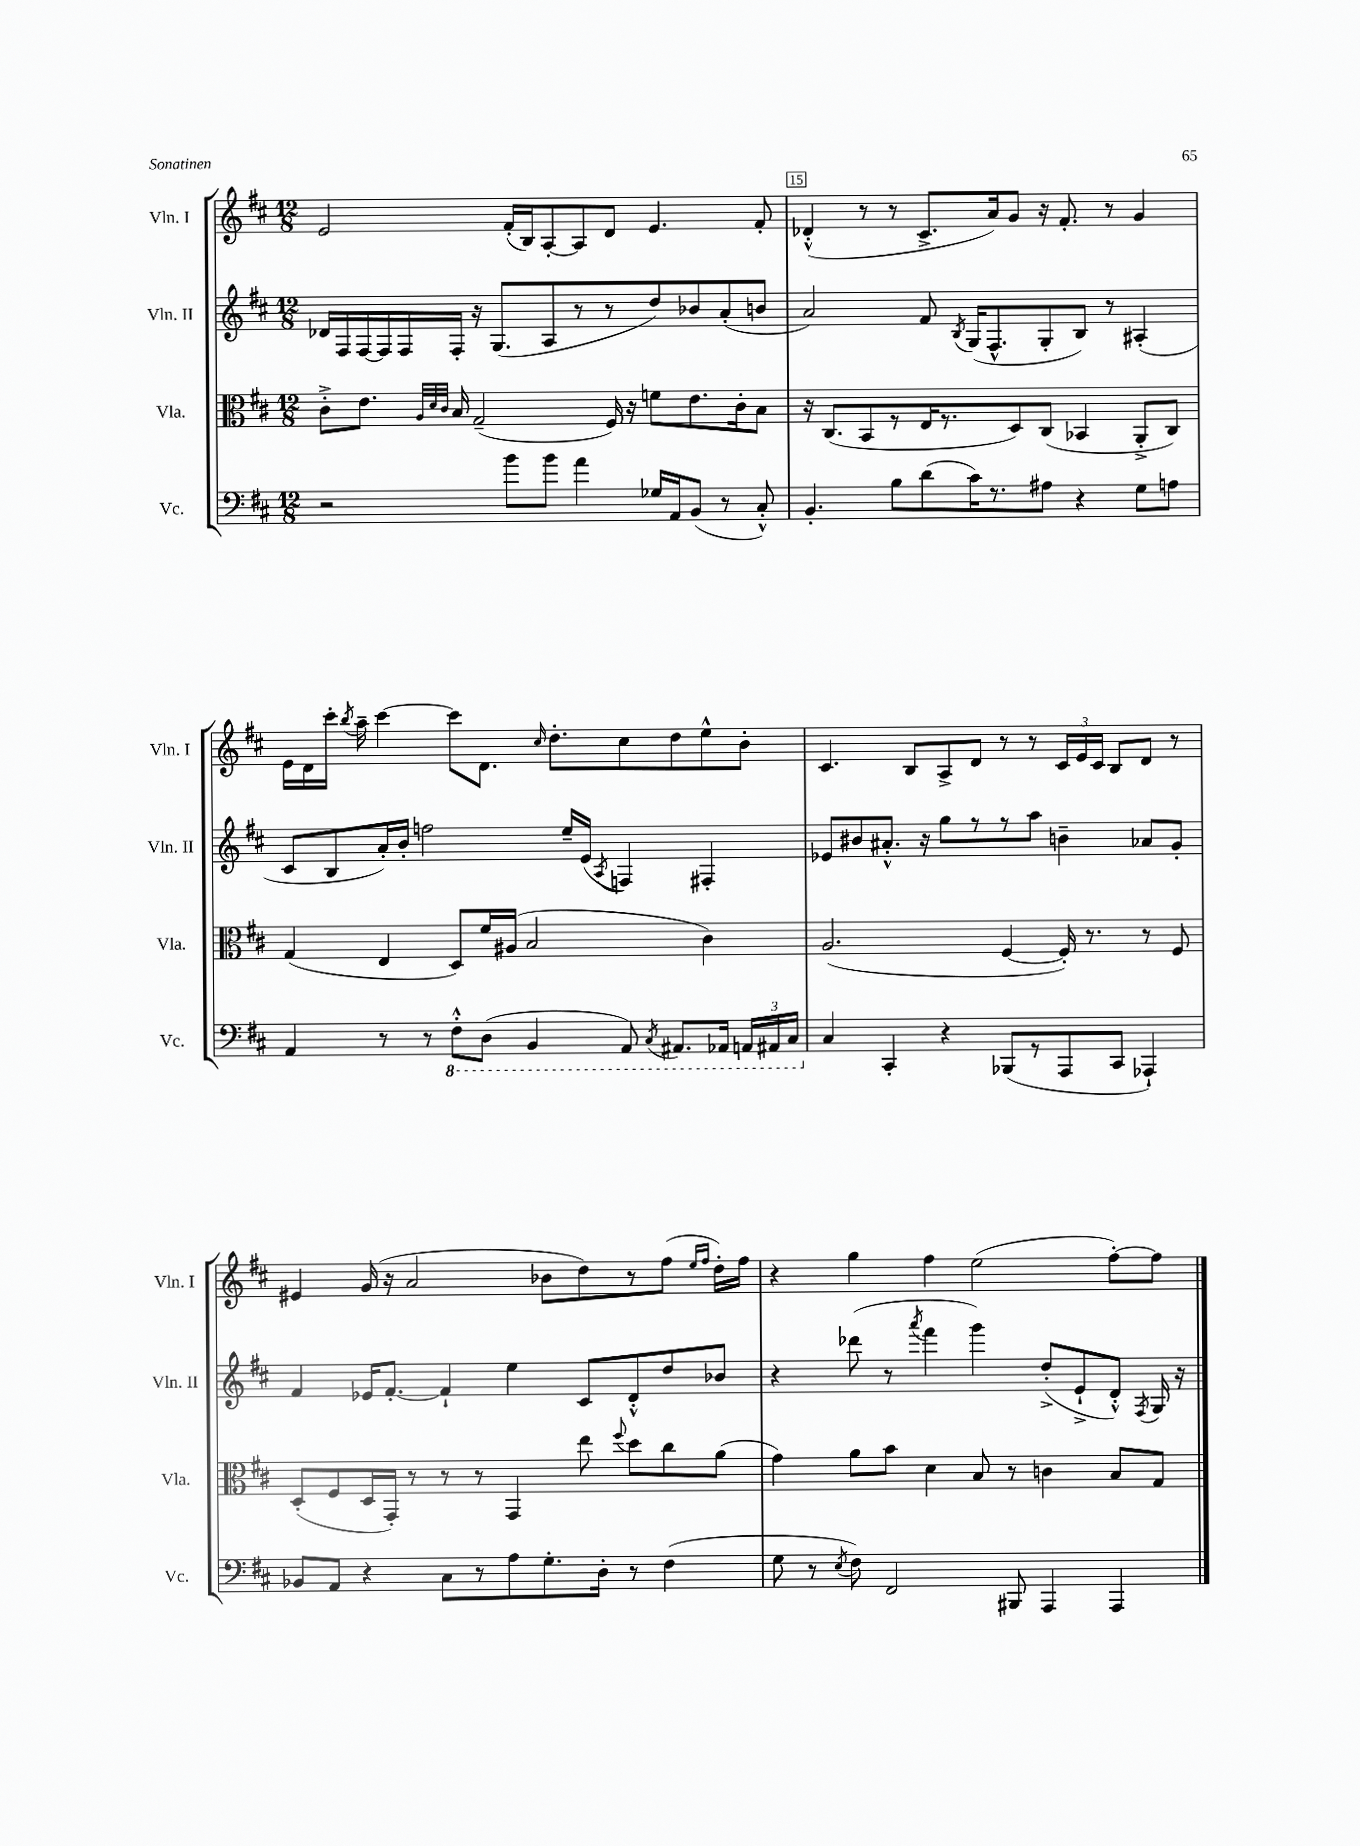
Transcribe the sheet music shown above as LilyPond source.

<<
\new StaffGroup <<
\new Staff = "s0" \with { instrumentName = "Vln. I" shortInstrumentName = "Vln. I" } {
    \clef treble \key d \major \numericTimeSignature \time 12/8
    \autoBeamOff e'2 fis'16[-.( b16) a8~-. a8 d'8] e'4. fis'8-. |
    des'4-.-^( r8 r8 cis'8.[-> a'16) g'8] r16 fis'8.-. r8 g'4 |
    e'16[ d'16 cis'''16]-. \acciaccatura { b''8 } a''16-- cis'''4~ cis'''8[ d'8.] \grace { cis''16 } d''8.[-. cis''8 d''8 e''8-^ b'8]-. |
    cis'4. b8[ a8-> d'8] r8 r8 \tuplet 3/2 { cis'16[ e'16 cis'16] } b8[ d'8] r8 |
    eis'4 g'16( r16 a'2 bes'8[ d''8) r8 fis''8]( \grace { e''16[ fis''16] } d''16[-.) fis''16] |
    r4 g''4 fis''4 e''2( fis''8[~-.) fis''8] \bar "|." |
}
\new Staff = "s1" \with { instrumentName = "Vln. II" shortInstrumentName = "Vln. II" } {
    \clef treble \key d \major \numericTimeSignature \time 12/8
    \autoBeamOff des'16[ fis16 fis16~ fis16 fis16 fis16]-. r16 g8.[( a8 r8 r8 d''8) bes'8 a'8-.( b'8] |
    a'2) fis'8 \acciaccatura { b8 } g16[( fis8.-^ g8-. b8]) r8 ais4-.( |
    cis'8[ b8 a'16-.) b'16]-. f''2 e''16[-- e'16]( \acciaccatura { a8 } f4) fis4-. |
    ees'8[ bis'8 ais'8.]-.-^ r16 g''8[ r8 r8 a''8] b'4-- aes'8[ g'8]-. |
    fis'4 ees'16[ fis'8.]~-. fis'4-! e''4 cis'8[ d'8-.-^ d''8 bes'8] |
    r4 des'''8( r8 \acciaccatura { a'''8 } fis'''4 g'''4) d''8[-.->( e'8-!-> d'8]-.-^) \acciaccatura { fis8 } g16 r16 \bar "|." |
}
\new Staff = "s2" \with { instrumentName = "Vla." shortInstrumentName = "Vla." } {
    \clef alto \key d \major \numericTimeSignature \time 12/8
    \autoBeamOff cis'8[-.-> e'8.] \grace { a32[ d'32 cis'32] } b16 g2--( fis16) r16 f'8[ e'8. cis'16-. b8] |
    r16 cis8.[( b,8 r8 e16 r8. d8) cis8]( bes,4 a,8[-.-> cis8]) |
    g4( e4 d8[) fis'16 ais16]( b2 cis'4) |
    a2.( fis4~ fis16-.) r8. r8 fis8 |
    d8[-.( fis8 d16 g,16]-.) r8 r8 r8 g,4 e''8 \appoggiatura { fis''8 } d''8[ cis''8 a'8]( |
    g'4) a'8[ b'8] d'4 b8 r8 c'4 b8[ g8] \bar "|." |
}
\new Staff = "s3" \with { instrumentName = "Vc." shortInstrumentName = "Vc." } {
    \clef bass \key d \major \numericTimeSignature \time 12/8
    \autoBeamOff r2 b'8[ b'8] a'4 ges16[ a,16 b,8]( r8 cis8-.-^) |
    b,4.-. b8[ d'8( cis'16) r8. ais8] r4 g8[ a8] |
    a,4 r8 r8 \ottava #-1 fis,8[-.-^ d,8]( b,,4 a,,8) \acciaccatura { cis,8 } ais,,8.[ aes,,16] \tuplet 3/2 { a,,16[ ais,,16 cis,16] \ottava #0 } |
    cis4 cis,4-. r4 bes,,8[( r8 a,,8 cis,8] aes,,4-!) |
    bes,8[ a,8] r4 cis8[ r8 a8 g8.-. d16]-. r8 fis4( |
    g8 r8 \acciaccatura { e8 } fis8) fis,2 bis,,8 a,,4 a,,4 \bar "|." |
}
>>
>>
\layout { \context { \Score currentBarNumber = #14 \override BarNumber.break-visibility = ##(#f #t #t) barNumberVisibility = #(every-nth-bar-number-visible 5) \override BarNumber.stencil = #(make-stencil-boxer 0.1 0.3 ly:text-interface::print) } }
